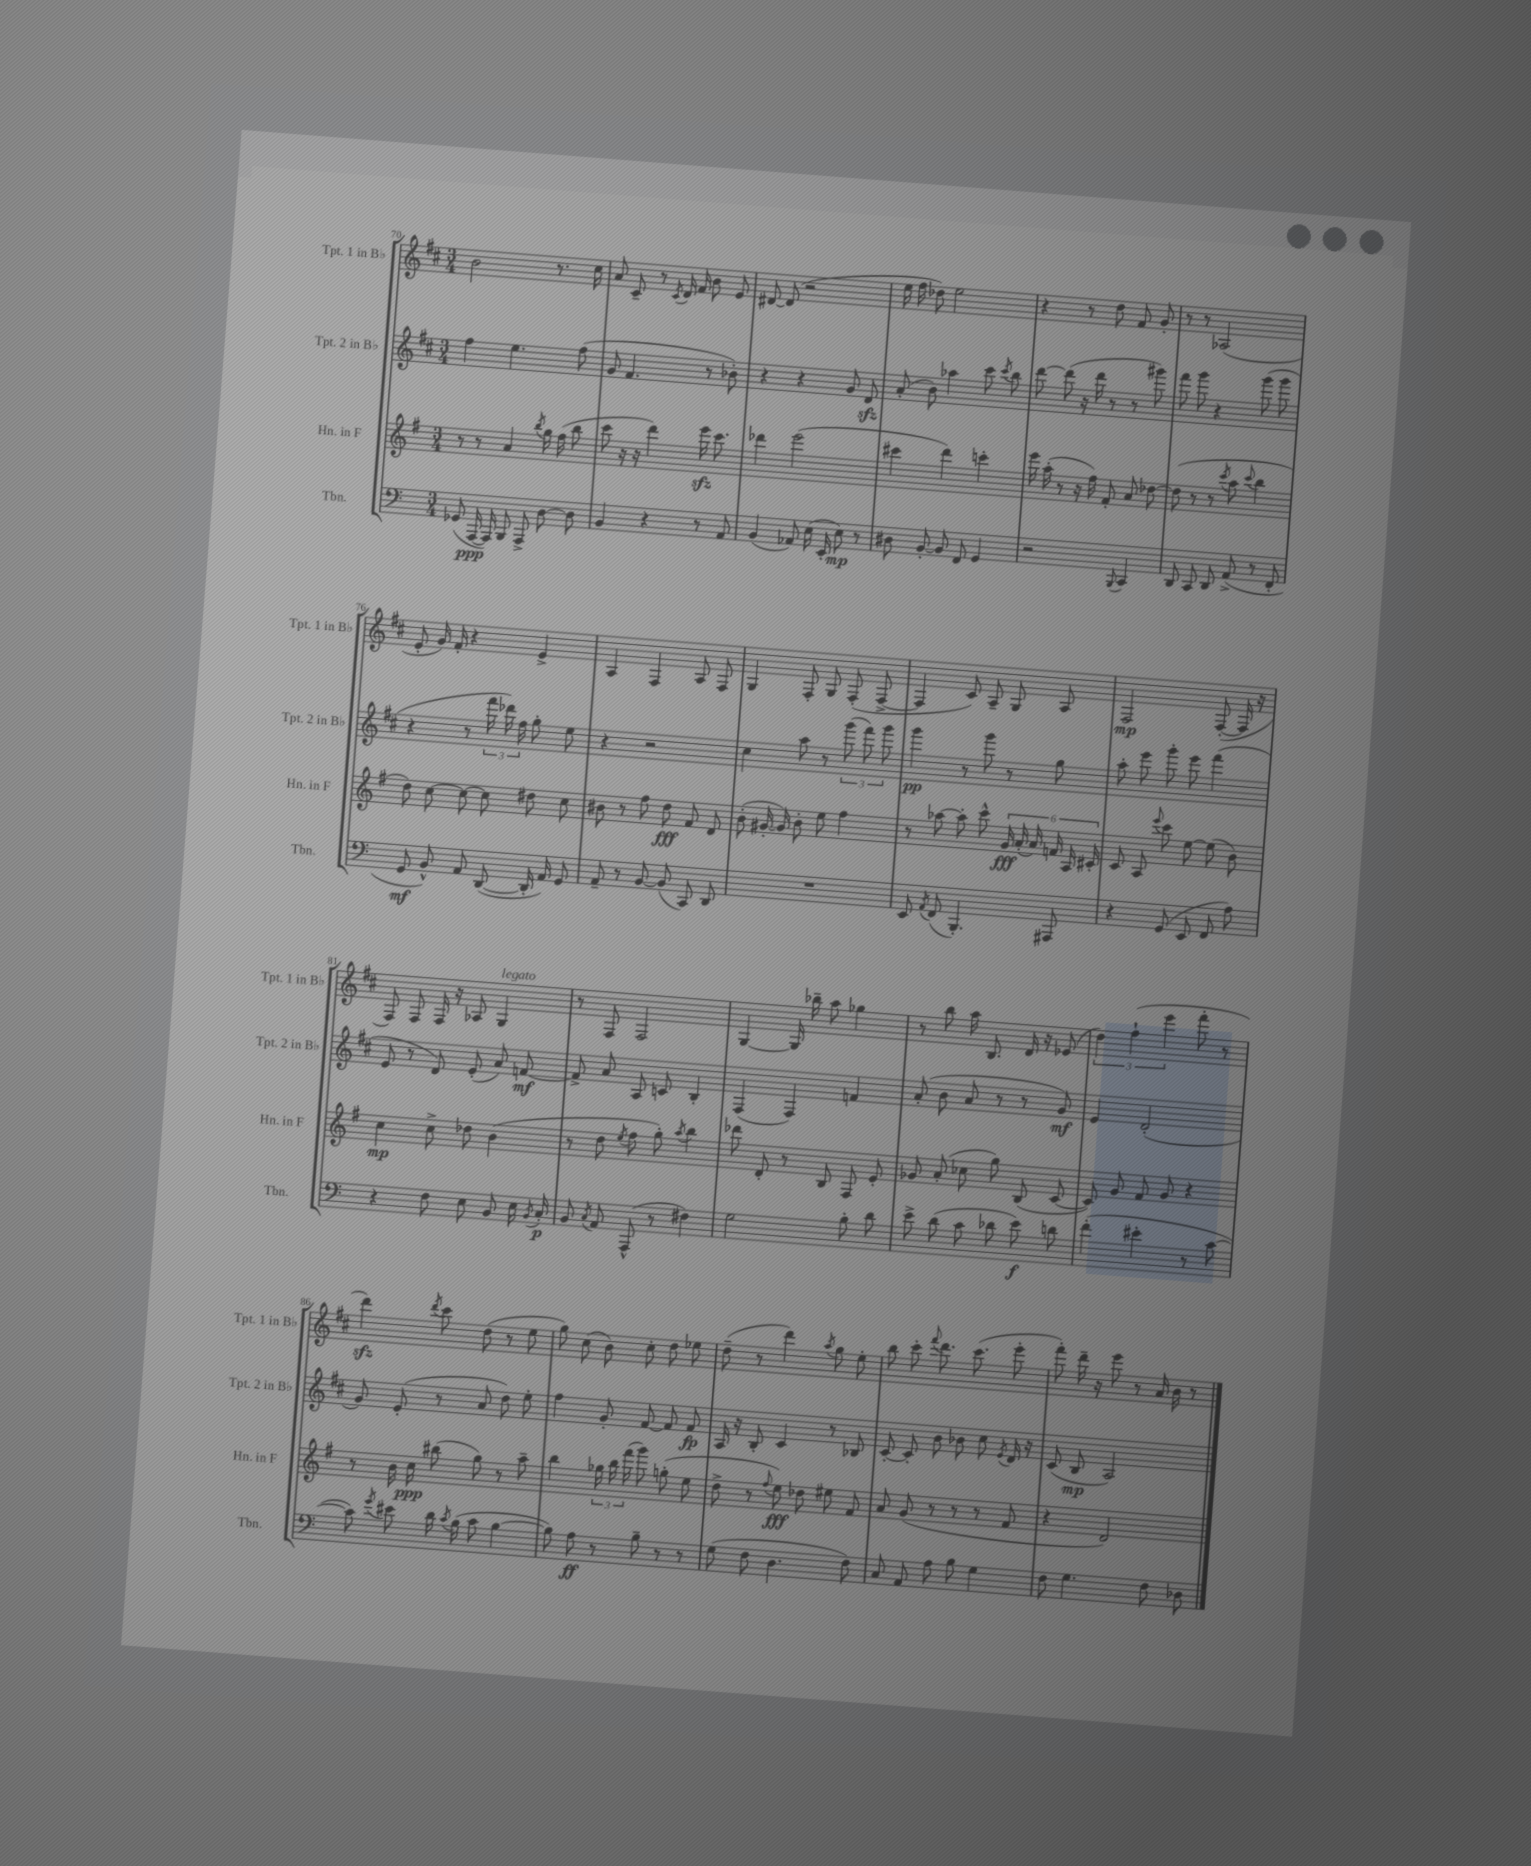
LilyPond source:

<<
\new StaffGroup <<
\new Staff = "s0" \with { instrumentName = "Tpt. 1 in Bb" shortInstrumentName = "Tpt. 1 in Bb" } {
    \clef treble \key d \major \numericTimeSignature \time 3/4
    \autoBeamOff b'2 r8. cis''16 |
    a'8 cis'8-- r8 \acciaccatura { cis'8 } d'16 fis'16 b'8 e'8 |
    dis'8~ dis'8( r2 |
    e''16 fis''16 des''8) e''2 |
    r4 r8 d''8 fis'8 g'8-. |
    r8 r8 aes2( |
    e'8-. g'16) fis'16-. r4 e'4-> |
    a4 fis4 a8 fis8 |
    g4 fis8-. g8 fis8-.( fis8~-> |
    fis4 cis'8) a8-- g8 a8 |
    fis2\mp fis8~-.( fis16 r16 |
    fis8) fis8 fis16 r16 aes8 g4^\markup { \italic "legato" } |
    r8 fis8 fis2 |
    g4~ g16 bes''16-- a''8 ges''4 |
    r8 b''8 a''16 b8. d'16 r16 ees'8( |
    \tuplet 3/2 { d''4) fis''4-!( e'''4 } fis'''8-. r8 |
    d'''4\sfz) \acciaccatura { d'''8 } cis'''8 d''8( r8 e''8 |
    g''8) cis''8( b'8) cis''8-. d''8 ees''8 |
    d''8--( r8 d'''4) \acciaccatura { a''8 } g''8 e''8-. |
    b''8 cis'''8-. \appoggiatura { fis'''8 } d'''8. cis'''8.( e'''8-. |
    fis'''8-.) d'''16-- r16 e'''8 r8 a'16 b'16 r8 \bar "|." |
}
\new Staff = "s1" \with { instrumentName = "Tpt. 2 in Bb" shortInstrumentName = "Tpt. 2 in Bb" } {
    \clef treble \key d \major \numericTimeSignature \time 3/4
    \autoBeamOff fis''4 e''4. fis''8( |
    g'8 fis'4. r8 bes'8-.) |
    r4 r4 g'8 d'8\sfz |
    a'8-.( b'8) aes''4 cis'''8 \acciaccatura { cis'''8 } b''8 |
    d'''8~ d'''8( r16 d'''16 r8 r8 gis'''8) |
    fis'''8 g'''8 r4 g'''8( g'''8 |
    r4 r8 \tuplet 3/2 { fis'''16 des'''16) fis''16 } g''8-. e''8 |
    r4 r2 |
    cis''4 a''8 r8 \tuplet 3/2 { g'''8( fis'''8) g'''8 } |
    g'''4\pp r8 g'''8 r8 g''8 |
    a''8-. e'''8 g'''8-. e'''8 fis'''4( |
    e'8 r8 d'8) e'8-.( a'8) f'8~\mf |
    f'8-> a'8 a8 c'8 b4-. |
    fis4( fis4) f'4 |
    a'8-.( b'8 a'8 r8 r8 g'8\mf) |
    e'4 d'2-.( |
    g'8) e'8-.( r8 a'8 d''8) e''8-. |
    fis''4 g'8-. fis'8~ fis'8 fis'8\fp |
    a16 r16 b8-. cis'4 r8 bes8 |
    cis'8~-. cis'8-. b'8 bes'8 cis''8 \acciaccatura { e'8 } d'16 r16 |
    cis'8( b8\mp a2) \bar "|." |
}
\new Staff = "s2" \with { instrumentName = "Hn. in F" shortInstrumentName = "Hn. in F" } {
    \clef treble \key g \major \numericTimeSignature \time 3/4
    \autoBeamOff r8 r8 a'4 \acciaccatura { b''8 } g''16 fis''16( b''8 |
    c'''8 r16 r16 d'''4) e'''16\sfz c'''8. |
    des'''4 e'''2( |
    cis'''4 d'''4) c'''4-. |
    e'''16 a''16-.( r8 r16 fis''16) fis'8-. a'8 des''8~ |
    des''8( r8 r8 \acciaccatura { c'''8 } a''8 \appoggiatura { c'''8 } b''4 |
    d''8) c''8~ c''8~ c''8 dis''8 c''8 |
    bis'8 r8 fis''8 d''8\fff fis'8 d'8 |
    b'8-.( gis'16~-. gis'16) b'8-. e''8 fis''4 |
    r8 aes''8~ aes''8-. c'''8-^ \tuplet 6/4 { g'16\fff a'16-.( a'16) f'16 a16 cis'16-. } |
    c'8 a8 \appoggiatura { e'''8 } c'''8 e''8~ e''8( b'8) |
    c''4\mp c''8-> des''8 b'4( |
    r8 d''8 \acciaccatura { e''8 } fis''8 g''8-.) \acciaccatura { a''8 } b''4 |
    des'''8 d'8-. r8 b8 fis8 e'8-. |
    ges'8 a'8-.( ces''8 g''8) b8( c'8~ |
    c'8) g'8 fis'8 g'8 r4 |
    r8 b'16 c''16\ppp bis''8( g''8) r8 a''8-- |
    b''4 \tuplet 3/2 { ges''16 b''16 fis'''16( } g'''8) g''8-.( e''8 |
    d''8-> r8 \appoggiatura { fis''8 } e''8\fff) des''8 eis''8 fis'8 |
    a'8 g'8( r8 r8 r8 fis'8 |
    r4 d'2) \bar "|." |
}
\new Staff = "s3" \with { instrumentName = "Tbn." shortInstrumentName = "Tbn." } {
    \clef bass \key c \major \numericTimeSignature \time 3/4
    \autoBeamOff ges,8( a,,16~\ppp a,,16) b,,8 a,,8-> d8~ d8 |
    b,4 r4 r8 a,8 |
    b,4( aes,8) e16( e,16-. e8\mp) r8 |
    dis8 b,8~-. b,8 f,8 g,4 |
    r2 \appoggiatura { b,,8 } c,4 |
    d,8 c,8 d,8 a,8->( r8 f,8-. |
    g,8\mf b,8-^) a,8 d,8~( d,16-. a,16) g,8 |
    a,8-- r8 b,8~ b,8( c,8) d,8 |
    R2. |
    e,8 \acciaccatura { a,8 } f,8( b,,4.-.) ais,,8 |
    r4 g,8( e,8 f,8 a8) |
    r4 f8 e8 b,8 e16 \acciaccatura { b,8 } c16-.\p |
    b,8 \acciaccatura { c8 } a,8 a,,8-^( r8 fis4) |
    g2 b8-. d'8 |
    e'8-> d'8( c'8 des'8 e'8\f) d'8 |
    f'4-.( eis'4-. r8 c'8~ |
    c'8) \acciaccatura { g'8 } eis'8 d'16 \acciaccatura { c'8 } b16( c'8 b4~ |
    b8) a8\ff r8 b8-- r8 r8 |
    g8( f8 d4. f8) |
    c8 a,8 a8 b8 g4 |
    f8 g4. f8 des8 \bar "|." |
}
>>
>>
\layout { \context { \Score currentBarNumber = #70 } }
